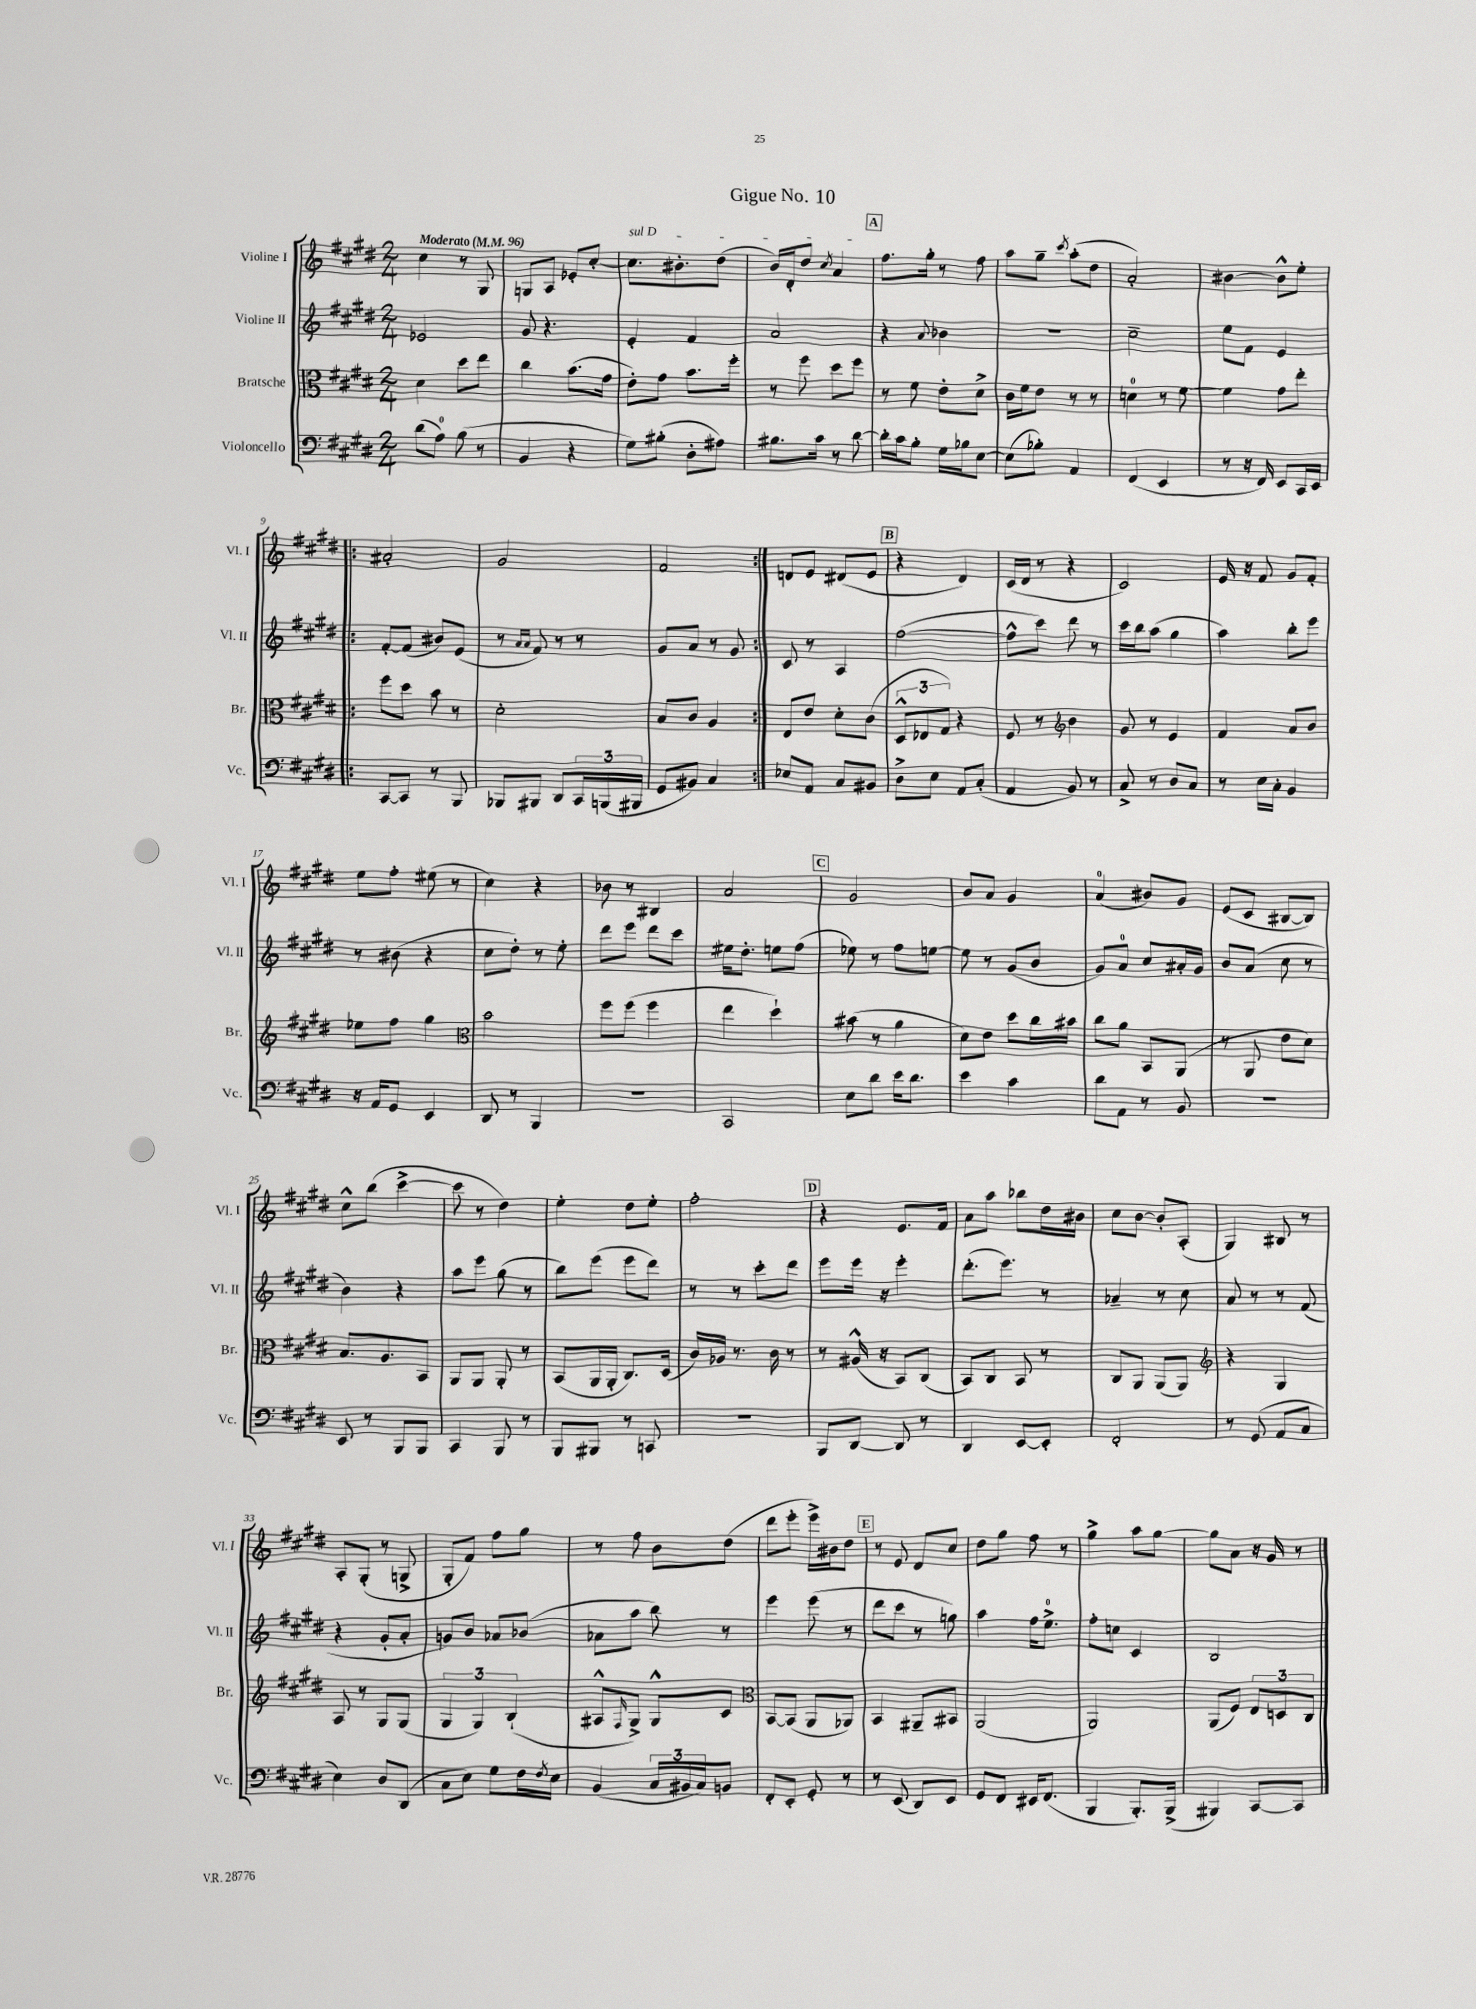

**kern	**kern	**kern	**kern
*staff4	*staff3	*staff2	*staff1
*clefF4	*clefC3	*clefG2	*clefG2
*k[f#c#g#d#]	*k[f#c#g#d#]	*k[f#c#g#d#]	*k[f#c#g#d#]
*M2/4	*M2/4	*M2/4	*M2/4
*MM96	*MM96	*MM96	*MM96
(8d#	4d#	2e-	4cc#
8A)	.	.	.
(8B	8dd#	.	8r
8r	8ee	.	8G#
=	=	=	=
4BB	4cc#	8g#	8G
.	.	4.r	8A
4r	(8.b	.	8e-'
.	.	.	[8cc#'
.	16g#	.	.
=	=	=	=
8G#)	8e')	4e'	8.cc#]
(8B#'	8g#	.	.
.	.	.	8.b#'
8D#'	8.b	4f#	.
8A#)	.	.	(8dd#
.	16ff#'	.	.
=	=	=	=
8.B#	8r	2a	16b)
.	.	.	16d#'
.	8ff#	.	8dd#
16c#	.	.	.
.	.	.	8qcc#
8r	8dd#	.	4a
[8d#	8ff#	.	.
=	=	=	=
16d#']	8r	4r	8.ff#
16c#	.	.	.
8B'	8f#	.	.
.	.	.	16gg#'
.	.	8qqa	.
16G#	8e'	4b-	8r
16B-	.	.	.
[8E	8d#^	.	8ff#
=	=	=	=
(8E]	16c#	2r	8aa
.	16f#	.	.
8B-')	8e	.	8gg#~
.	.	.	8qccc#
4AA	8r	.	(8aa'
.	8r	.	8dd#
=	=	=	=
(4FF#	4d	2cc#~	2a')
4EE	8r	.	.
.	[8f#	.	.
=	=	=	=
8r	4f#]	8ee	[4b#
16r	.	8f#	.
16FF#)	.	.	.
8EE	8g#	4e	8b#^^]
16CC#	8ee'	.	8ee'
16EE	.	.	.
=!|:	=!|:	=!|:	=!|:
[8CC#	8ff#	[8f#'	2a#'
8CC#]	8dd#	(8f#]	.
8r	8b	8b#)	.
8BBB	8r	(8e	.
=	=	=	=
8BBB-	2d#'	8r	2g#
.	.	16qqa	.
.	.	16qqa	.
8BBB#	.	8f#)	.
8DD#	.	8r	.
24CC#	.	8r	.
(24BBB	.	.	.
24BBB#	.	.	.
=	=	=	=
8GG#	8B	8g#	2f#
8BB#)	8c#	8a	.
4C#	4A	8r	.
.	.	8g#	.
=:|!	=:|!	=:|!	=:|!
8E-	8E	8c#	8d
8AA	8e	8r	8e
8C#	8d#'	4A	(8d#
8BB#	(8c#	.	8e
=	=	=	=
8D#^	12D#^^	([2ff#	4r
.	12E-	.	.
8E	.	.	.
.	12G#)	.	.
8AA	4r	.	4d#)
(8C#'	.	.	.
=	=	=	=
4AA	8F#	8ff#^^]	(16c#
.	.	.	16d#
.	8r	8ccc#)	8r
*	*clefG2	*	*
8BB)	4b	8ddd#	4r
8r	.	8r	.
=	=	=	=
8C#^	8g#	16ccc#	2c#)
.	.	16bb	.
8r	8r	(8aa	.
8D#	4e	4gg#	.
8C#	.	.	.
=	=	=	=
8r	4f#	4aa)	16e
.	.	.	16r
16E	.	.	8f#
16C#'	.	.	.
4BB	8a	8bb'	8g#
.	8b	8eee	8f#'
=	=	=	=
16r	8ee-	8r	8ee
16AA	.	.	.
8GG#	8ff#	(8b#	8ff#'
4EE	4gg#	4r	(8ee#
.	.	.	8r
=	=	=	=
*	*clefC3	*	*
8DD#	2b	8cc#	4cc#)
8r	.	8dd#')	.
4BBB	.	8r	4r
.	.	8ee'	.
=	=	=	=
2r	8ff#	8ddd#	8b-
.	(8ff#	8eee	8r
.	4ff#	8ddd#	4B#
.	.	8ccc#	.
=	=	=	=
2CC#	4ee	16ee#	2a
.	.	8.dd#'	.
.	4dd#`)	8ee	.
.	.	(8ff#	.
=	=	=	=
8E	(8b#	8ee-)	2g#
8d#	8r	8r	.
16e	4a	8ff#	.
8.d#	.	.	.
.	.	[8ee	.
=	=	=	=
4e	8d#)	8ee]	8b
.	8e	8r	8a
4c#	8dd#	(8g#	4g#
.	16cc#	8b	.
.	16b#	.	.
=	=	=	=
8d#	8cc#	8g#)	(4a
8AA	8a	8a	.
8r	8BB	8cc#	8b#)
8BB	(8AA	16a#'	8g#
.	.	16g#	.
=	=	=	=
2r	8r	8b	(8e
.	8AA	(8a	8c#
.	8e	8cc#	[8B#
.	8d#)	8r	8B#])
=	=	=	=
8EE	8.B	4b)	8cc#^^
8r	.	.	(8bb
.	8.A	.	.
8BBB	.	4r	[4ccc#^
8BBB	8BB	.	.
=	=	=	=
4CC#	8AA	8aa	8ccc#]
.	8AA	8eee	8r
8BBB	8AA'	(8gg#	4dd#)
8r	8r	8r	.
=	=	=	=
8BBB	(8BB	8bb)	4ee'
8BBB#	16AA	(8eee	.
.	16AA'	.	.
8r	8.C#)	8eee	8dd#
8CC	.	8ddd#)	8ee'
.	(16D#	.	.
=	=	=	=
2r	16c#)	8r	2ff#'
.	16A-	.	.
.	8.r	8r	.
.	.	8ccc#'	.
.	16c#	.	.
.	8r	8ddd#	.
=	=	=	=
8BBB	8r	8eee	4r
[8DD#	(16A#^^	16eee	.
.	16r	16r	.
8DD#]	8BB)	4eee'	8.e
8r	(8C#	.	.
.	.	.	16f#
=	=	=	=
4DD#	8BB)	(8.ddd#'	8a
.	8C#	.	8aa
.	.	8.eee)	.
[8EE	8BB	.	8bb-
8EE']	8r	8r	16dd#
.	.	.	16b#
=	=	=	=
2FF#'	8C#	4a-~	8cc#
.	8AA	.	[8b
.	(8AA	8r	8b']
.	8AA)	8cc#	(8A'
=	=	=	=
*	*clefG2	*	*
8r	4r	8a	4G#)
(8GG#	.	8r	.
8AA	4G#	8r	8B#
8C#	.	(8f#	8r
=	=	=	=
4E)	8A	4r	8A'
.	8r	.	(8G#'
8D#	8G#	8g#'	8r
(8DD#	(8G#	8a'	8G^
=	=	=	=
8C#	6G#	8g)	8G#'
8E)	.	8b	8f#)
.	6G#)	.	.
8G#	.	8a-	8ff#
.	(6B`	.	.
16F#	.	(8b-	8gg#
8qF#	.	.	.
16E	.	.	.
=	=	=	=
(4BB	8A#^^	8a-	8r
.	16qqF#	.	.
.	8G#^)	8aa	8ff#
24C#	8G#^^	8bb)	8b
24BB#	.	.	.
24C#)	.	.	.
8BB	8c#	8r	(8dd#
=	=	=	=
*	*clefC3	*	*
8FF#'	[8BB	4eee	8ddd#
8EE'	(8BB]	.	8eee'
8GG#'	8AA	(8eee	16eee^)
.	.	.	16b#
8r	8AA-)	8r	8dd#
=	=	=	=
8r	4BB	8ddd#	8r
(8EE	.	8ccc#	8e
8DD#)	8AA#~	8r	8d#
8EE	8BB#	8gg)	8cc#
=	=	=	=
8GG#	(2AA	4aa	8dd#
8FF#	.	.	8gg#
16EE#	.	16ff#	8ff#
(8.FF#	.	8.ee^	.
.	.	.	8r
=	=	=	=
4BBB	2AA)	8ff#'	4gg#^
.	.	8cc	.
8.BBB')	.	4c#	8aa
.	.	.	[8gg#
(16BBB^	.	.	.
=	=	=	=
4BBB#)	(8AA	2B	8gg#]
.	8F#)	.	8a
[8CC#	12E	.	16r
.	.	.	16g#
.	12D	.	.
8CC#]	.	.	8r
.	12C#	.	.
==	==	==	==
*-	*-	*-	*-
